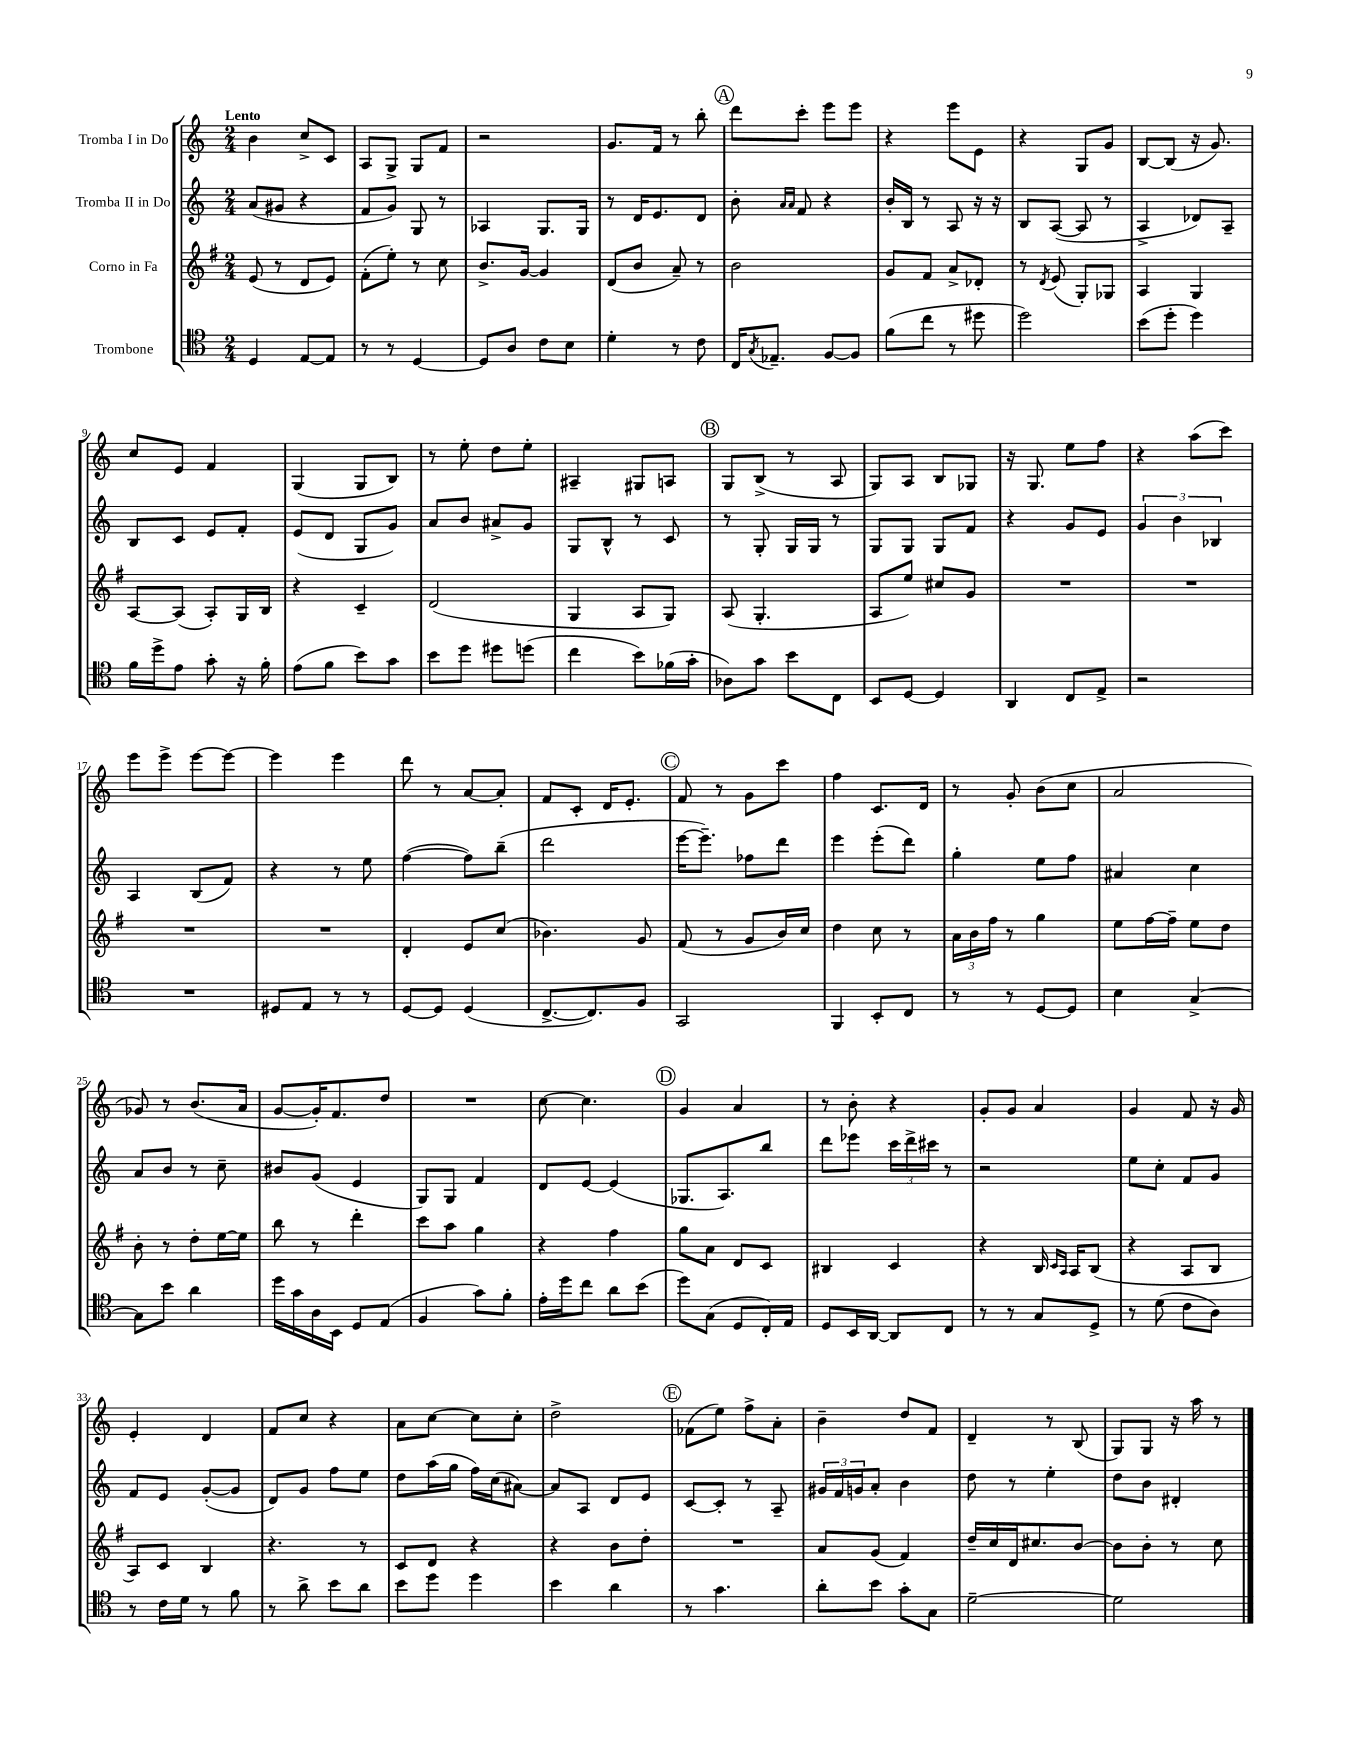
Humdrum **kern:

**kern	**kern	**kern	**kern
*staff4	*staff3	*staff2	*staff1
*clefC4	*clefG2	*clefG2	*clefG2
*k[]	*k[f#]	*k[]	*k[]
*M2/4	*M2/4	*M2/4	*M2/4
4D	(8e	(8a	4b
.	8r	8g#	.
[8E	8d	4r	8cc^
8E]	8e)	.	8c
=	=	=	=
8r	(8f#'	8f	8A
8r	8ee')	8g)	8G^
[4D	8r	8G	8G
.	8cc	8r	8f
=	=	=	=
8D]	8.b^	4A-	2r
8A	.	.	.
.	[16g	.	.
8c	4g]	8.G	.
8B	.	.	.
.	.	16G	.
=	=	=	=
4d'	(8d	8r	8.g
.	8b	16d	.
.	.	8.e	16f
8r	8a~)	.	8r
8c	8r	8d	8bb'
=	=	=	=
16C	2b	8b'	8ddd
8qG	.	.	.
8.E-~	.	.	.
.	.	16qqa	.
.	.	16qqa	.
.	.	8f	8ccc'
[8F	.	4r	8eee
8F]	.	.	8eee
=	=	=	=
(8f	8g	16b'	4r
.	.	16B	.
8cc	8f#	8r	.
8r	8a^	8A	8eee
8dd#	8d-'	16r	8e
.	.	16r	.
=	=	=	=
2dd)	8r	8B	4r
.	8qd	.	.
.	(8e	([8A	.
.	8G')	8A]	8G
.	8G-	8r	8g
=	=	=	=
(8b	4A	4A^	[8B
8dd'	.	.	(8B]
4dd)	4G	8d-)	16r
.	.	.	8.g)
.	.	8A~	.
=	=	=	=
16f	[8A	8B	8cc
16dd^	.	.	.
8e	(8A]	8c	8e
8g'	8A')	8e	4f
16r	16G	8f'	.
16f'	16B	.	.
=	=	=	=
(8e	4r	(8e	(4G
8f	.	8d	.
8b)	4c~	8G	8G
8g	.	8g)	8B)
=	=	=	=
8b	(2d	8a	8r
8dd	.	8b	8ee'
8dd#	.	8a#^	8dd
(8dd	.	8g	8ee'
=	=	=	=
4cc	4G	8G	4A#~
.	.	8B^^	.
8b)	8A	8r	8G#
(16f-	8G)	8c	8A
16g'	.	.	.
=	=	=	=
8A-)	(8A	8r	8G
8g	4.G'	8G'	(8B^
8b	.	16G	8r
.	.	16G	.
8C	.	8r	8A
=	=	=	=
8BB	8A	8G	8G)
[8D	8ee)	8G	8A
4D]	8cc#	8G	8B
.	8g	8f	8G-
=	=	=	=
4AA	2r	4r	16r
.	.	.	8.G
8C	.	8g	8ee
8E^	.	8e	8ff
=	=	=	=
2r	2r	6g	4r
.	.	6b	.
.	.	.	(8aa
.	.	6B-	.
.	.	.	8ccc)
=	=	=	=
2r	2r	4A	8eee
.	.	.	8eee^
.	.	(8B	[8eee
.	.	8f)	8eee_
=	=	=	=
8D#	2r	4r	4eee]
8E	.	.	.
8r	.	8r	4eee
8r	.	8ee	.
=	=	=	=
[8D	4d'	([4ff	8ddd
8D]	.	.	8r
(4D	8e	8ff])	[8a
.	(8cc	(8bb~	8a']
=	=	=	=
[8.C^	4.b-)	2ddd	8f
.	.	.	8c'
8.C])	.	.	.
.	.	.	16d
.	.	.	8.e'
8F	8g	.	.
=	=	=	=
2GG	(8f#	[16eee	8f
.	.	8.eee~])	.
.	8r	.	8r
.	8g	8ff-	8g
.	16b)	8ddd	8ccc
.	16cc	.	.
=	=	=	=
4FF	4dd	4eee	4ff
8BB'	8cc	(8eee'	8.c
8C	8r	8ddd)	.
.	.	.	16d
=	=	=	=
8r	24a	4gg'	8r
.	24b	.	.
.	24ff#	.	.
8r	8r	.	8g'
[8D	4gg	8ee	(8b
8D]	.	8ff	8cc
=	=	=	=
4B	8ee	4a#	2a
.	[16ff#	.	.
.	16ff#~]	.	.
[4G^	8ee	4cc	.
.	8dd	.	.
=	=	=	=
8G]	8b'	8a	8g-)
8b	8r	8b	8r
4a	8dd'	8r	(8.b
.	[16ee	8cc~	.
.	16ee]	.	16a
=	=	=	=
16dd	8bb	8b#	[8g
16g	.	.	.
16A	8r	(8g	16g'])
16BB	.	.	8.f
8D	4ddd'	4e	.
(8E	.	.	8dd
=	=	=	=
4F	8ccc	8G)	2r
.	8aa	8G	.
8g)	4gg	4f	.
8f'	.	.	.
=	=	=	=
16e'	4r	8d	[8cc
16dd	.	.	.
8cc	.	[8e	4.cc]
8a	4ff#	(4e]	.
(8b	.	.	.
=	=	=	=
8dd)	8gg	8.G-	4g
(8G	8a	.	.
.	.	8.A)	.
8D	8d	.	4a
16C')	8c	8bb	.
16E	.	.	.
=	=	=	=
8D	4B#	8ddd	8r
16BB	.	8eee-	8b'
[16AA	.	.	.
8AA]	4c	24ccc	4r
.	.	24ddd^	.
.	.	24ccc#	.
8C	.	8r	.
=	=	=	=
8r	4r	2r	8g'
8r	.	.	8g
8G	16B	.	4a
.	16qqc	.	.
.	16qqA	.	.
.	16A	.	.
8D^	(8B	.	.
=	=	=	=
8r	4r	8ee	4g
(8d	.	8cc'	.
8c	8A	8f	8f
8A)	8B	8g	16r
.	.	.	16g
=	=	=	=
8r	8A)	8f	4e'
16c	8c	8e	.
16d	.	.	.
8r	4B	([8g'	4d
8f	.	8g]	.
=	=	=	=
8r	4.r	8d)	8f
8a^	.	8g	8cc
8b	.	8ff	4r
8a	8r	8ee	.
=	=	=	=
8b	8c	8dd	8a
8dd	8d	(16aa	[8cc
.	.	16gg	.
4dd	4r	16ff)	8cc]
.	.	(16cc	.
.	.	[8a#)	8cc'
=	=	=	=
4b	4r	8a#]	2dd^
.	.	8A	.
4a	8b	8d	.
.	8dd'	8e	.
=	=	=	=
8r	2r	[8c	(8f-
4.g	.	8c']	8ee)
.	.	8r	8ff^
.	.	8A~	8a'
=	=	=	=
8a'	8a	24g#	4b~
.	.	24f	.
.	.	24g	.
8b	(8g	8a'	.
8g'	4f#)	4b	8dd
8G	.	.	8f
=	=	=	=
[2d~	16dd~	8dd	4d~
.	16cc	.	.
.	16d	8r	.
.	8.cc#	.	.
.	.	4ee'	8r
.	[8b	.	(8B
=	=	=	=
2d]	8b]	8dd	8G)
.	8b'	8b	8G
.	8r	4d#'	16r
.	.	.	16aa
.	8cc	.	8r
==	==	==	==
*-	*-	*-	*-
